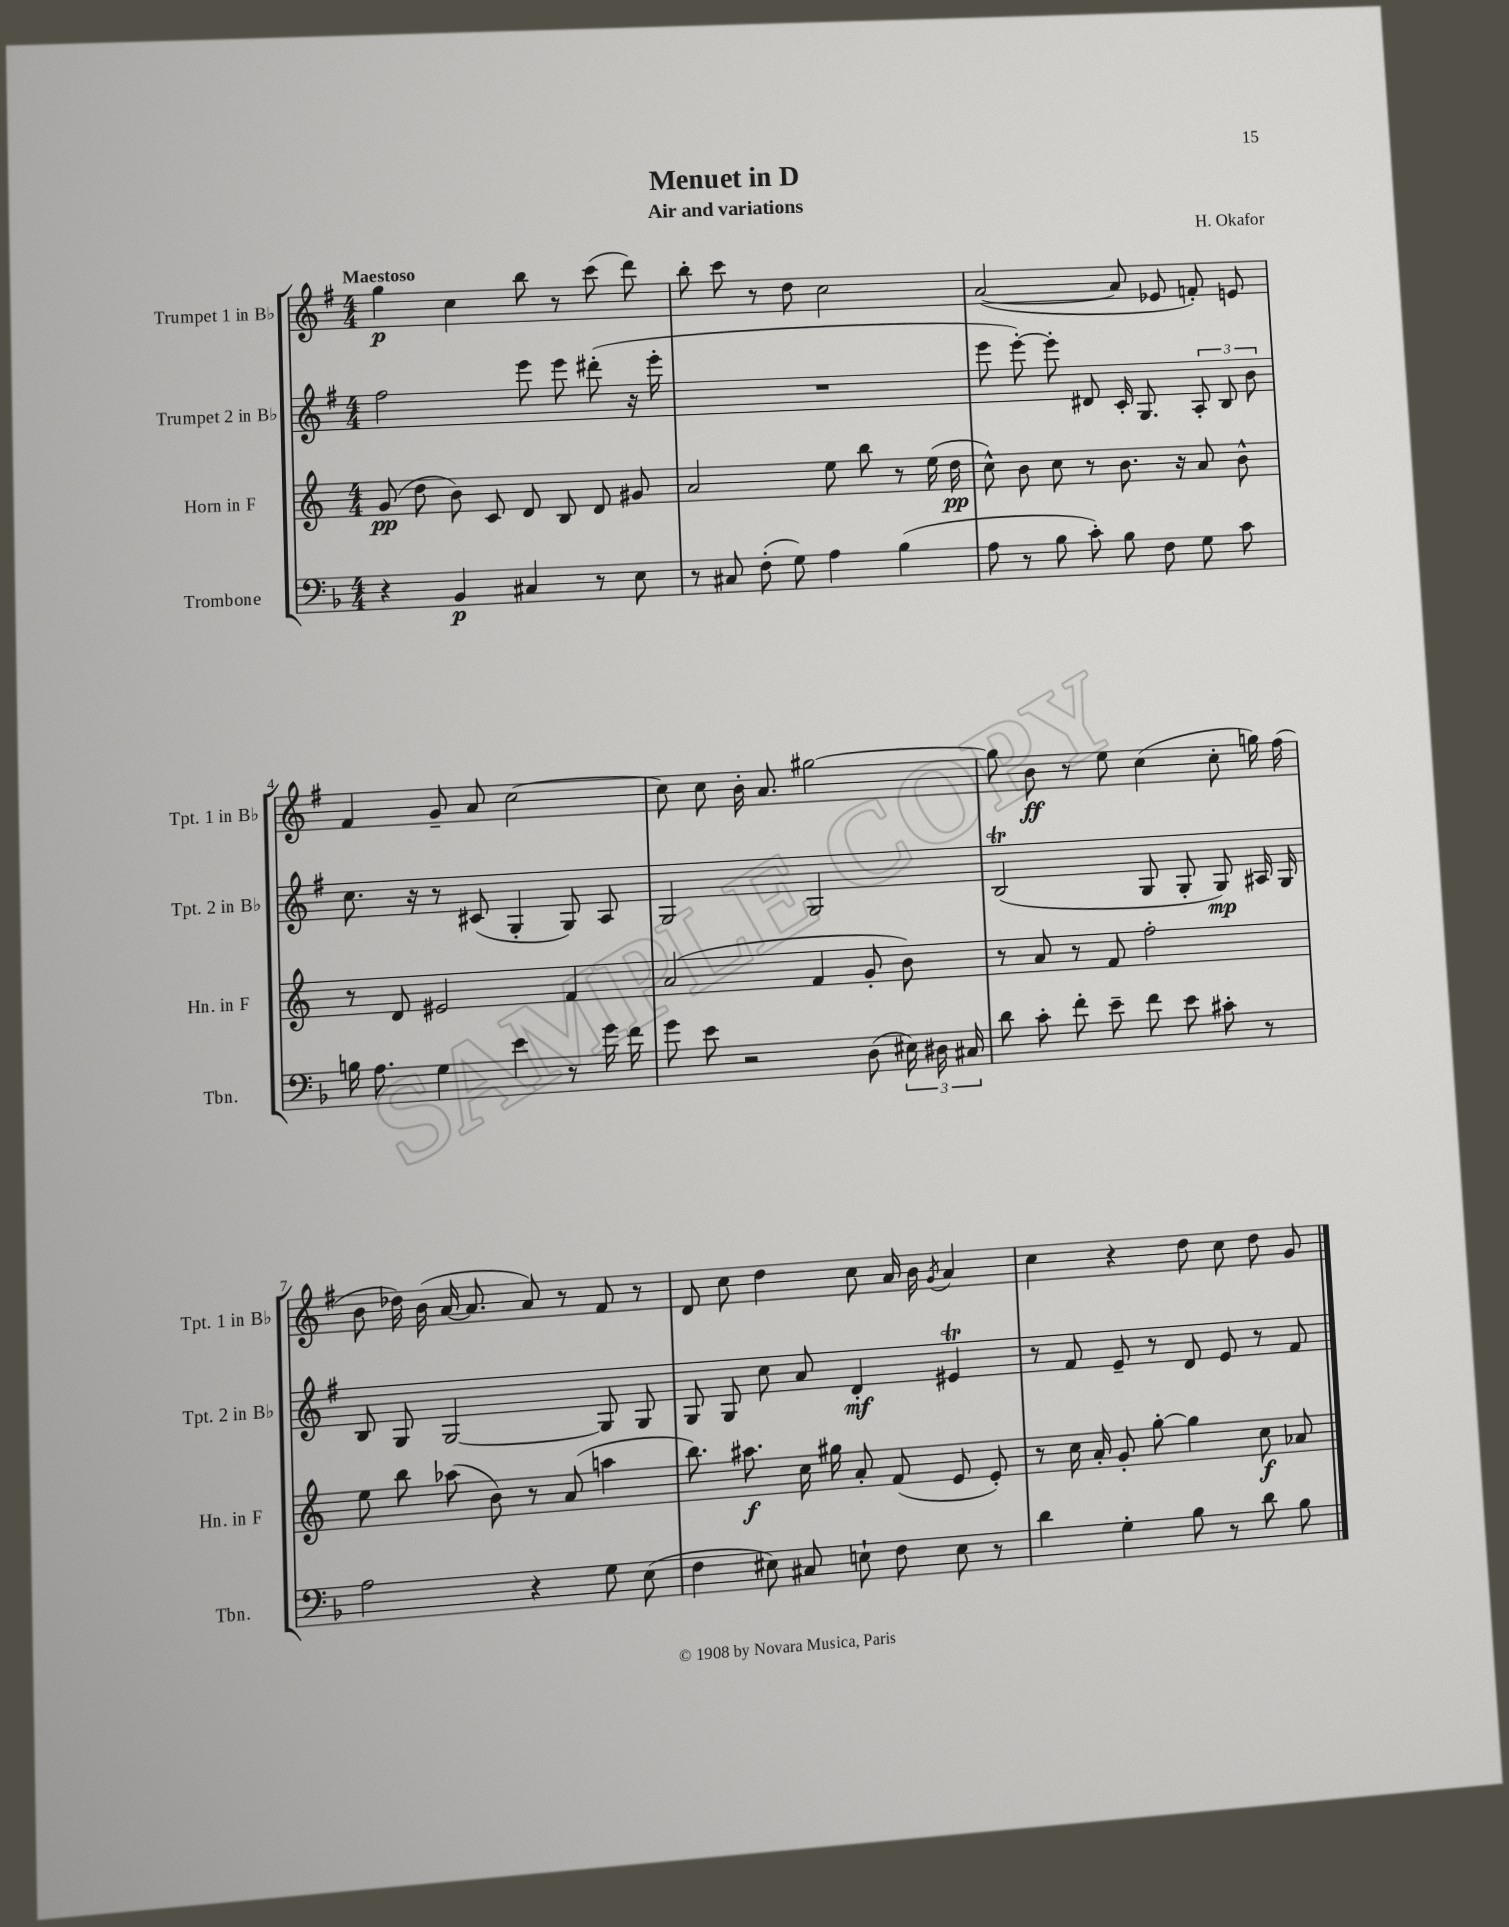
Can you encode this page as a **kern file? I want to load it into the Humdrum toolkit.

**kern	**kern	**kern	**kern
*staff4	*staff3	*staff2	*staff1
*clefF4	*clefG2	*clefG2	*clefG2
*k[b-]	*k[]	*k[f#]	*k[f#]
*M4/4	*M4/4	*M4/4	*M4/4
4r	(8g	2ff#	4gg
.	8dd	.	.
4BB-	8b)	.	4cc
.	8c	.	.
4C#	8d	8eee	8bb
.	8B	8eee	8r
8r	8d	(8ddd#'	(8ccc
8E	8g#	16r	8ddd)
.	.	16eee'	.
=	=	=	=
8r	2a	1r	8bb'
8C#	.	.	8ccc
(8F'	.	.	8r
8G)	.	.	8dd
4A	8ee	.	2cc
.	8bb	.	.
(4B-	8r	.	.
.	(16ee	.	.
.	16dd	.	.
=	=	=	=
8A	8cc^^)	8eee	([2a
8r	8b	[8eee')	.
8B-	8cc	8eee']	.
8c')	8r	8d#	.
8B-	8.b	16c'	8a]
.	.	8.G	.
8F	.	.	8e-
.	16r	.	.
8G	8a	12A'	8f')
.	.	12B	.
8c	8b^^	.	8e
.	.	12b	.
=	=	=	=
16B	8r	8.cc	4f#
8.A	.	.	.
.	8d	.	.
.	.	16r	.
4G	2e#	8r	8g~
.	.	(8c#	8a
4e	.	4G'	[2cc
8r	4f	8G)	.
16g	.	8A	.
16f	.	.	.
=	=	=	=
8g	(2a	2G	8cc]
8e	.	.	8cc
2r	.	.	16b'
.	.	.	8.a
.	4f	2G	[2gg#
(8D	8g'	.	.
24E#)	8b)	.	.
24D#	.	.	.
24C#	.	.	.
=	=	=	=
8d	8r	(2B	8gg#]
8c'	8a	.	8b
8f'	8r	.	8r
8e~	8f	.	8ee
8f	2ff'	8G	(4cc
8e	.	8G'	.
8c#'	.	8G)	8cc'
8r	.	16A#	16gg)
.	.	16G	(16ff#
=	=	=	=
2A	8ee	8B	8b
.	8bb	8G	16dd-)
.	.	.	(16b
.	(8aa-	[2G	[16a
.	.	.	8.a]
.	8b)	.	.
4r	8r	.	8a)
.	(8a	.	8r
8G	4aa	8G]	8f#
(8E	.	8G	8r
=	=	=	=
4F	8.bb)	8G	8d
.	.	8G	8cc
.	8.aa#	.	.
8E#)	.	8cc	4dd
8C#	16cc	8a	.
.	16gg#	.	.
8E`	8a'	4d'	8cc
8F	(8f	.	16a
.	.	.	16b
.	.	.	8qg
8E	8e	4e#	4a
8r	8e')	.	.
=	=	=	=
4d	8r	8r	4cc
.	16cc	8f#	.
.	16a'	.	.
4G'	8g'	8e~	4r
.	[8gg'	8r	.
8B-	4gg]	8d	8dd
8r	.	8e	8cc
8d	8cc	8r	8dd
8B-	8a-	8f#	8g
==	==	==	==
*-	*-	*-	*-
